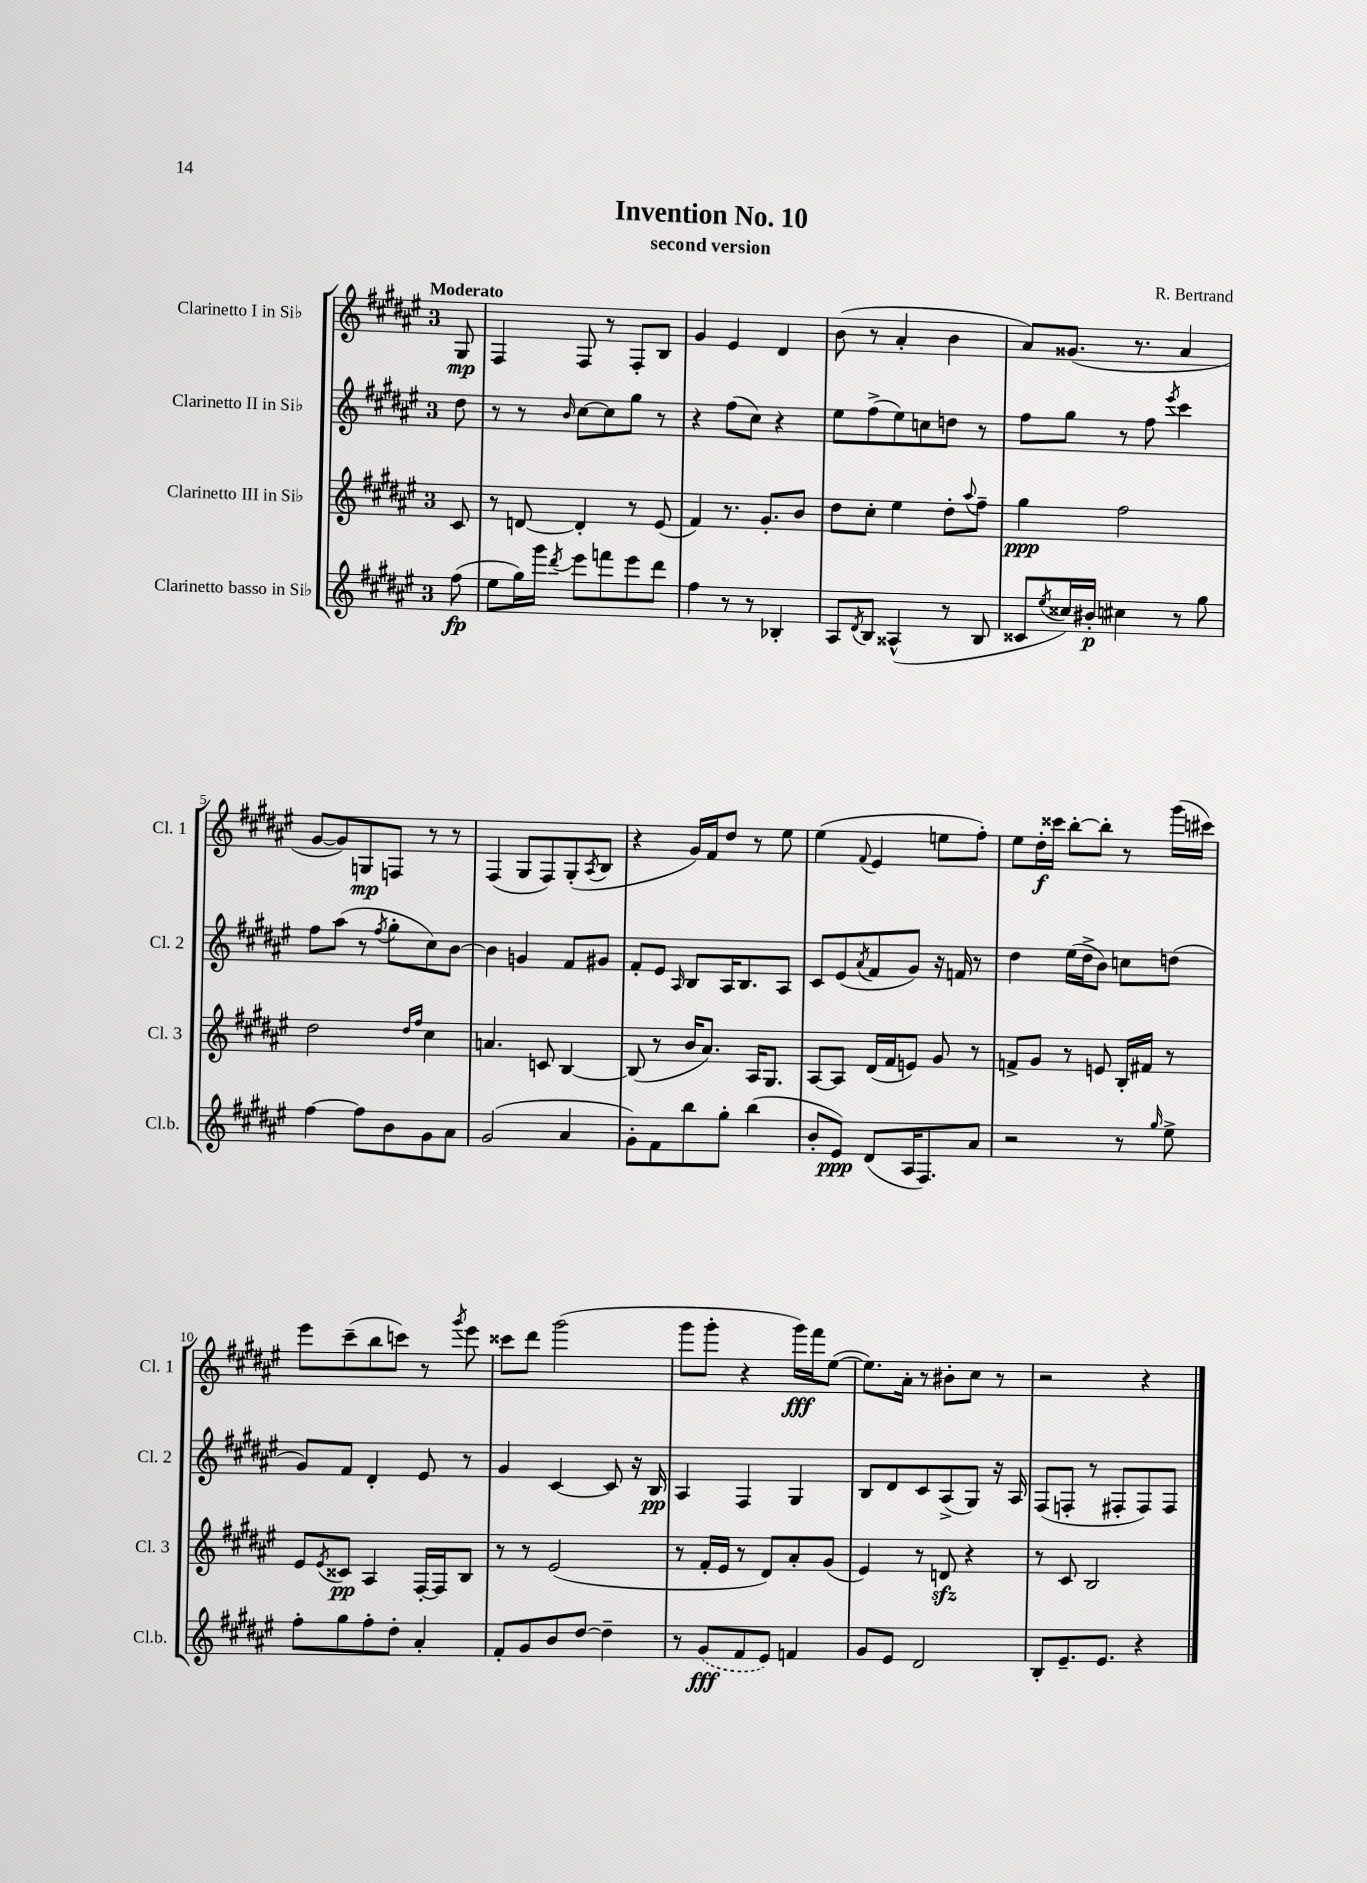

**kern	**kern	**kern	**kern
*staff4	*staff3	*staff2	*staff1
*clefG2	*clefG2	*clefG2	*clefG2
*k[f#c#g#d#a#e#]	*k[f#c#g#d#a#e#]	*k[f#c#g#d#a#e#]	*k[f#c#g#d#a#e#]
*M3/4	*M3/4	*M3/4	*M3/4
(8ff#\	8c#/	8dd#\	8G#/
=	=	=	=
8ee#\L	8r	8r	4F#/
16gg#\L)	[8d/	8r	.
16ggg#\JJ	.	.	.
8qddd#/	.	16qqb/	.
8eee#\L	4d'/]	[8cc#\L	8F#/
8fff\	.	8cc#\]	8r
8eee#\	8r	8gg#\J	8F#'/L
8ddd#\J	(8e#/	8r	8B/J
=	=	=	=
4ff#\	4f#/)	4r	4g#/
8r	8.r	(8ff#\L	4e#/
8r	.	8cc#\J)	.
.	8.g#'/L	.	.
4B-'/	.	4r	4d#/
.	8b/J	.	.
=	=	=	=
8A#/L	8dd#\L	8ee#\L	(8b\
8qd#/	.	.	.
8B/J	8cc#'\J	(8ff#^\	8r
(4A##^^/	4ee#\	8ee#\)	4a#'/
.	.	8cc\	.
8r	8dd#'\L	8dd\J	4b\
.	8qqaa#/	.	.
8B/	8ff#~\J	8r	.
=	=	=	=
8c##/L	4gg#\	8ff#\L	8a#/L)
8qee#/	.	.	.
16cc##/L)	.	8gg#\J	(8.g##/J
16b#'/JJ	.	.	.
4cc#\	2ff#\	8r	.
.	.	.	8.r
.	.	8ff#\	.
.	.	8qeee#/	.
8r	.	4ccc#\	4a#/
8gg#\	.	.	.
=	=	=	=
[4ff#\	2dd#\	8ff#\L	[8g#/L
.	.	(8aa#\J	8g#/])
8ff#\]L	.	8r	8G/
.	.	8qff#/	.
8b\	.	8gg#'\L	8F/J
.	16qqdd#/LL	.	.
.	16qqff#/JJ	.	.
8g#\	4cc#\	8cc#\)	8r
8a#\J	.	[8b\J	8r
=	=	=	=
(2g#/	4.a/	4b\]	(4F#/
.	.	4g/	8G#/L
.	8c/	.	8F#/)
4a#/	[4B/	8f#/L	(8G#'/
.	.	.	8qA#/
.	.	8g#/J	8B/J
=	=	=	=
8g#'\L)	(8B/]	8f#'/L	4r
8f#\	8r	8e#/J	.
.	.	16qqA#/	.
8bb\	16b/LK	8B/L	16g#/LL)
.	8.a#/J)	.	16f#/J
8gg#'\J	.	16A#/K	8dd#/J
.	.	8.B/	.
(4bb\	16A#/LK	.	8r
.	8.G#/J	.	.
.	.	8A#/J	8ee#\
=	=	=	=
8b'/L	[8A#/L	8c#/L	(4ee#\
8e#/J)	8A#/]J	(8e#/	.
.	.	8qa#/	8qqf#/
(8d#/L	(16d#/LL	8f#/	4e#/
.	16f#/J	.	.
16A#/K	8e/J)	8g#/J)	.
8.F#/)	.	.	.
.	8g#/	16r	8ee\L
.	.	16f/	.
8a#/J	8r	8r	8ff#'\J)
=	=	=	=
2r	8f^/L	4dd#\	8ee#\L
.	8g#/J	.	16dd#'\L
.	.	.	16ccc##\JJ
.	8r	(16ee#\LL	[8bb'\L
.	.	16dd#^\J	.
.	8e/	8b\J)	8bb'\]J
8r	16B'/LL	8cc\L	8r
.	16f#/JJ	.	.
16qqgg#/	.	.	.
8ee#^\	8r	(8dd\J	(16ggg#\LL
.	.	.	16ccc#\JJ)
=	=	=	=
8ff#'\L	8e#/L	8g#/L)	8eee#\L
.	8qe#/	.	.
8gg#\	8c##/J	8f#/J	(8ccc#~\
8ff#'\	4A#/	4d#'/	8bb\
8dd#'\J	.	.	8ccc\J)
4a#'/	[16F#'/LL	8e#/	8r
.	16F#/]J	.	.
.	.	.	8qggg#/
.	8B/J	8r	8eee#\
=	=	=	=
8f#'/L	8r	4g#/	8ccc##\L
8g#/	8r	.	8ddd#\J
8b/	(2e#/	[4c#/	(2ggg#\
[8dd#/J	.	.	.
4dd#~\]	.	8c#/]	.
.	.	16r	.
.	.	16B/	.
=	=	=	=
8r	8r	4A#/	8ggg#\L
(8g#/L	16f#'/LL	.	8ggg#'\J
.	16e#/JJ	.	.
8f#/	8r	4F#/	4r
8e#/J)	8d#/L)	.	.
4f/	8a#'/	4G#/	16ggg#\LL)
.	.	.	16fff#\J
.	(8g#/J	.	([8ee#\J
=	=	=	=
8g#/L	4e#/)	8B/L	8.ee#\]L)
8e#/J	.	8d#/	.
.	.	.	16a#'\Jk
2d#/	8r	8c#/	8r
.	8d/	(8A#^/	8b#'\L
.	4r	8G#/J)	8cc#\J
.	.	16r	8r
.	.	16A#/	.
=	=	=	=
8B'/L	8r	(8F#/L	2r
8.e#~/	8c#/	8F'/J	.
.	2B/	8r	.
8.e#/J	.	.	.
.	.	8F#'/L	.
4r	.	8F#/)	4r
.	.	8F#/J	.
==	==	==	==
*-	*-	*-	*-
